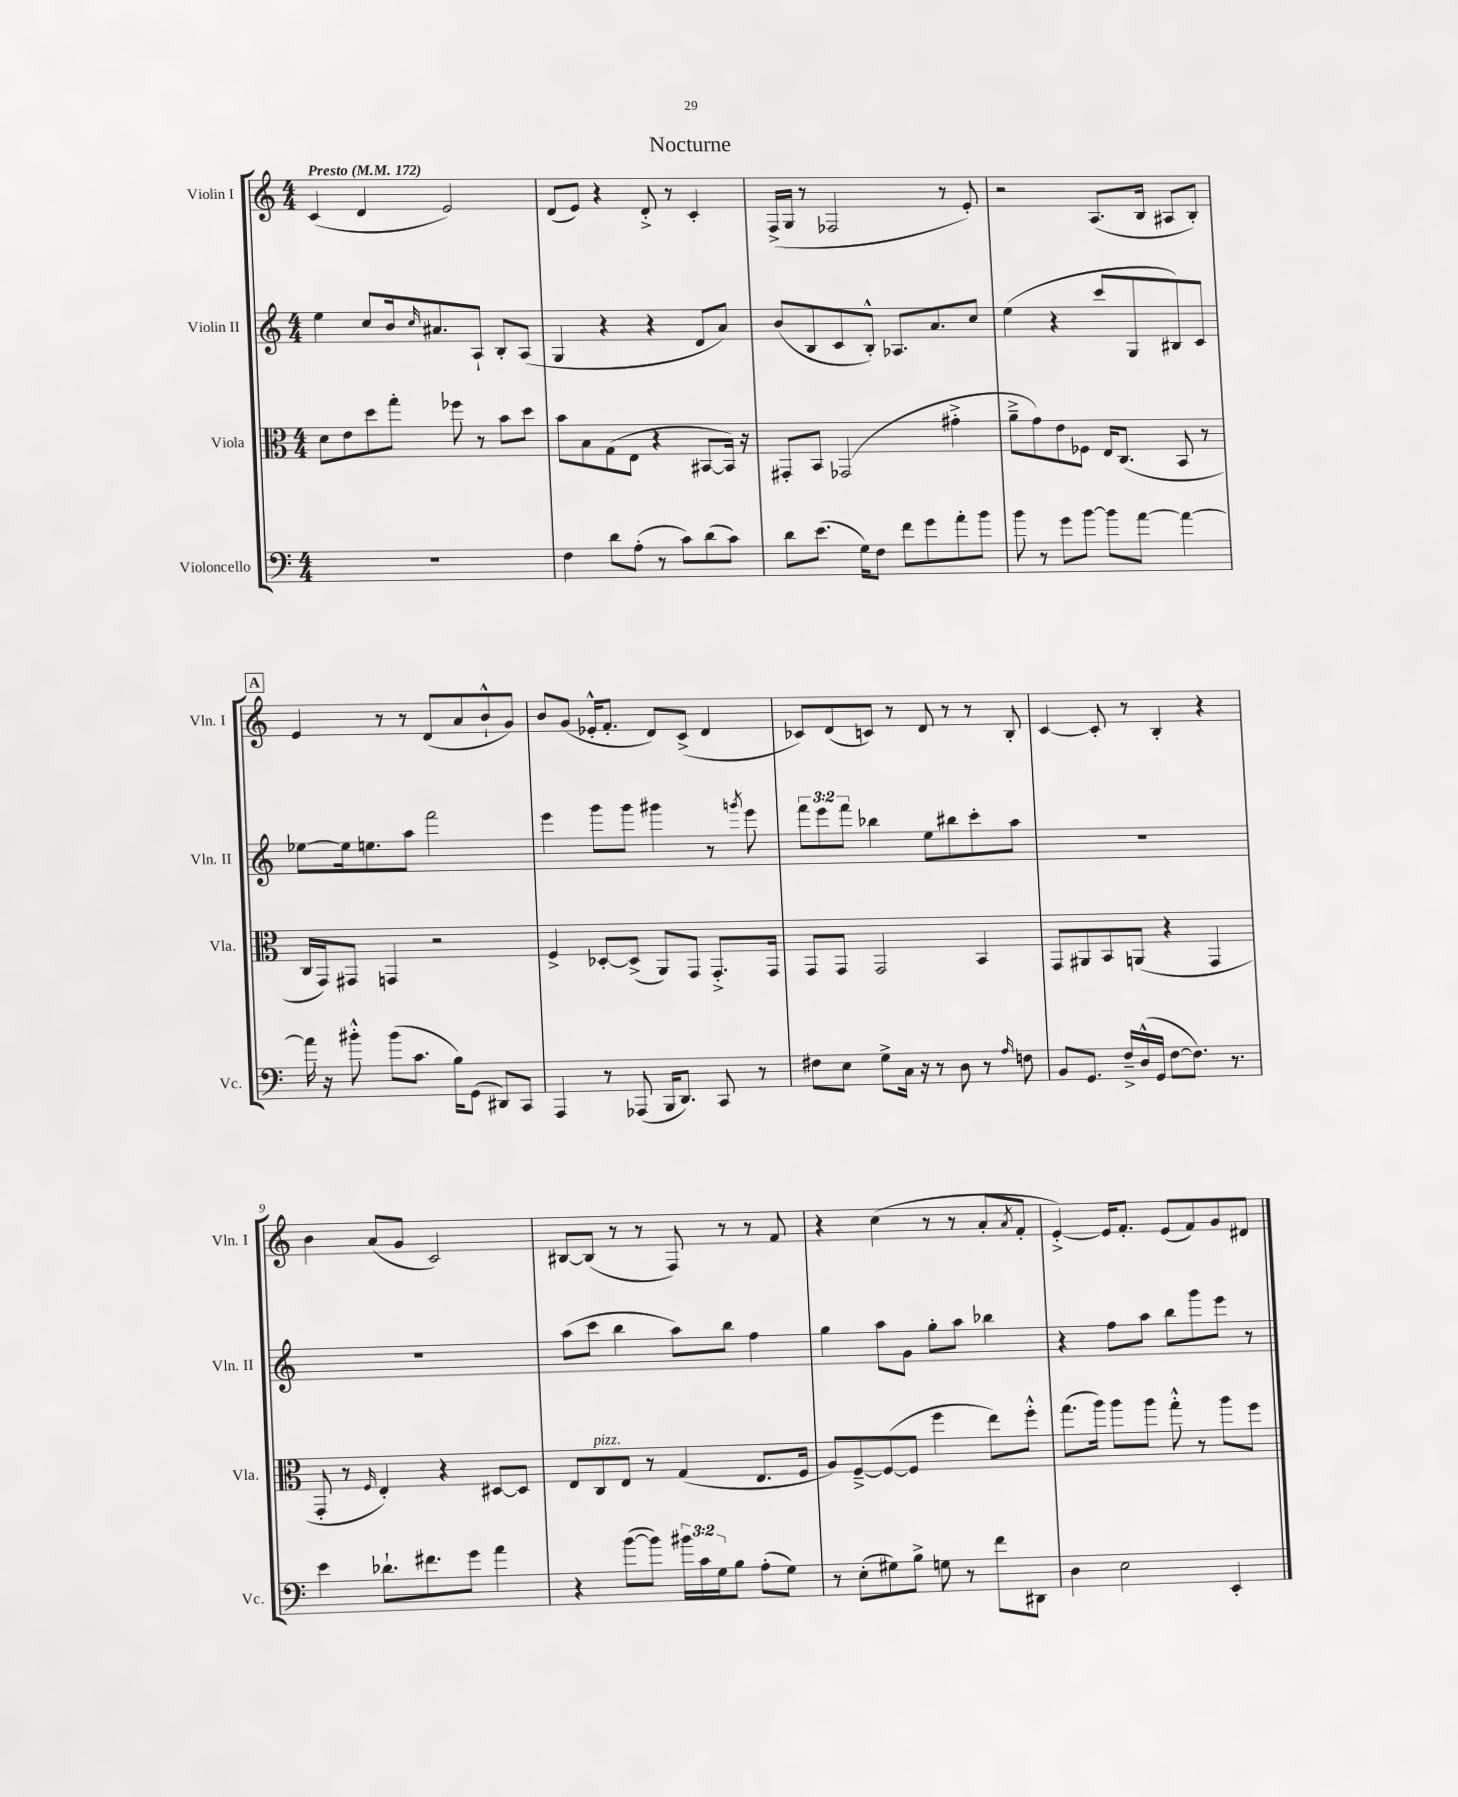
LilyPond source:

\header { title = "Nocturne" }
<<
\new StaffGroup <<
\new Staff = "s0" \with { instrumentName = "Violin I" shortInstrumentName = "Vln. I" } {
    \clef treble \key c \major \numericTimeSignature \time 4/4 \tempo "Presto" 4 = 172
    c'4( d'4 e'2) |
    d'8( e'8) r4 d'8-.-> r8 c'4-. |
    f16->( g16 r8 fes2 r8 e'8-.) |
    r2 a8.( b16 ais8 b8-.) |
    \mark \markup { \box "A" } e'4 r8 r8 d'8( a'8 b'8-!-^ g'8) |
    b'8 g'8( ees'16-.-^ f'8.-. d'8) c'8->( d'4 |
    ces'8) d'8( c'8) r8 d'8 r8 r8 b8-. |
    c'4~ c'8-. r8 b4-. r4 |
    b'4 a'8( g'8 c'2) |
    bis8~ bis8( r8 r8 f8) r8 r8 f'8 |
    r4 c''4( r8 r8 a'8-. \acciaccatura { a'8 } f'8-. |
    e'4~-.->) e'16 f'8.-. e'8( f'8) g'8 dis'8 \bar "|." |
}
\new Staff = "s1" \with { instrumentName = "Violin II" shortInstrumentName = "Vln. II" } {
    \clef treble \key c \major \numericTimeSignature \time 4/4 \override Staff.TupletNumber.text = #tuplet-number::calc-fraction-text
    e''4 c''8 b'16 \grace { c''16 } ais'8. a8-! b8-. a8( |
    g4 r4 r4 d'8 a'8) |
    b'8( b8 c'8 b8-.-^) aes8. a'8. c''8 |
    e''4( r4 c'''8 g8 bis8) c'8 |
    \mark \markup { \box "A" } ees''8~ ees''16 e''8. a''8 f'''2 |
    e'''4 g'''8 g'''8 gis'''4 r8 \acciaccatura { g'''8 } e'''8 |
    \tuplet 3/2 { f'''8 e'''8 f'''8 } bes''4 e''8 bis''8 c'''8-. a''8 |
    R1 |
    R1 |
    a''8( c'''8 b''4 a''8) b''8 f''4 |
    g''4 a''8 g'8 g''8-. a''8 bes''4 |
    r4 f''8 a''8 b''8 g'''8 e'''8 r8 \bar "|." |
}
\new Staff = "s2" \with { instrumentName = "Viola" shortInstrumentName = "Vla." } {
    \clef alto \key c \major \numericTimeSignature \time 4/4
    d'8 e'8 d''8 g''8-. fes''8 r8 b'8 d''8 |
    b'8 b8 g8( e8 r4 bis,8~ bis,16) r16 |
    gis,8-. b,8 ges,2( gis'4-.-> |
    a'8---> g'8) e'8 fes8 e16 c8.( b,8 r8 |
    \mark \markup { \box "A" } c16 g,16) gis,8 g,4 r2 |
    f4-> des8~-. des8->( a,8) g,8 g,8.-.-> g,16 |
    g,8 g,8 g,2 b,4 |
    g,8 ais,8 b,8 a,8( r4 g,4 |
    g,8-. r8 \grace { f16 } e4-.) r4 dis8~ dis8 |
    e8 c8^\markup { \italic "pizz." } e8 r8 g4( e8. f16 |
    a8) f8~---> f8~( f8 f''4 e''8) f''8-.-^ |
    g''8.( a''16) a''8 a''8 g''8-.-^ r8 a''8 f''8 \bar "|." |
}
\new Staff = "s3" \with { instrumentName = "Violoncello" shortInstrumentName = "Vc." } {
    \clef bass \key c \major \numericTimeSignature \time 4/4 \override Staff.TupletNumber.text = #tuplet-number::calc-fraction-text
    R1 |
    f4 d'8 a8-.( r8 c'8) d'8( c'8) |
    d'8 e'8.( g16) f8 f'8 g'8 a'8-. b'8 |
    b'8 r8 g'8 b'8~ b'8 a'8~ a'4~ |
    \mark \markup { \box "A" } a'16 r16 bis'8-.-^ bis'8( c'8. b16) g,8( dis,8) c,8 |
    a,,4 r8 aes,,8( b,,16 d,8.) c,8 r8 |
    fis8 e8 g8-> c16 r16 r8 d8 r8 \grace { a16 } f8 |
    b,8 g,8. f16---> d16-^( g,16 f8~ f8.) r8. |
    e'4 des'8.-! fis'8. g'8 a'4 |
    r4 b'8~( b'8) \tuplet 3/2 { bis'16 c'16 g16 } b8 a8-.( g8) |
    r8 e8-.( gis8) b8-> g8 r8 f'8 dis,8 |
    d4 e2 e,4-. \bar "|." |
}
>>
>>
